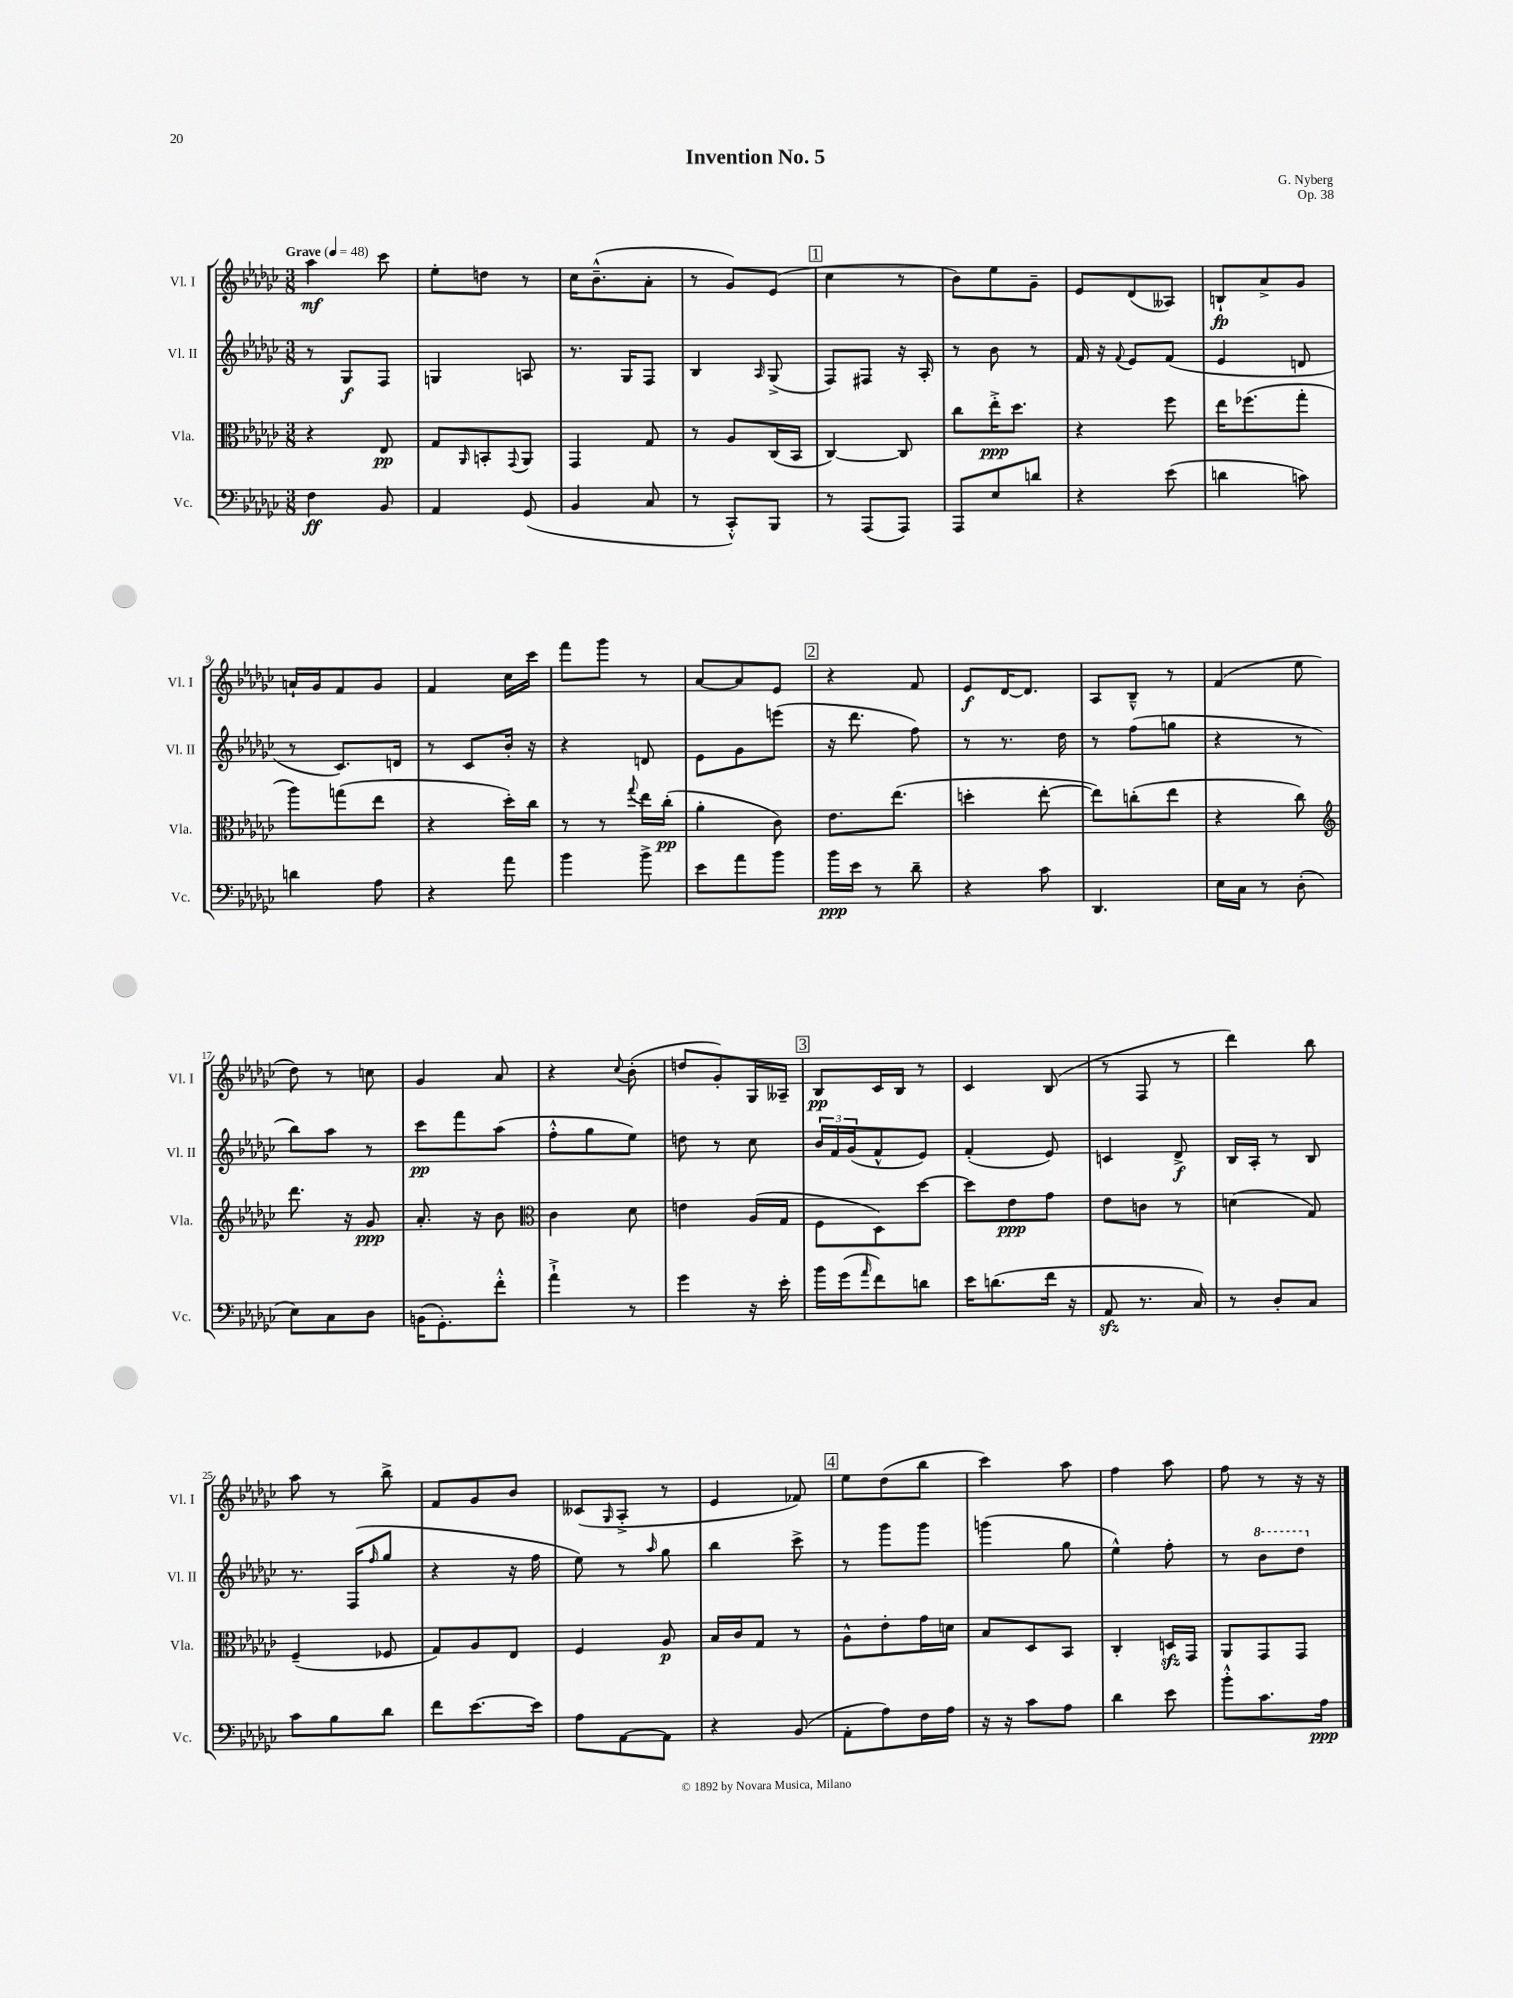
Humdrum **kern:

**kern	**kern	**kern	**kern
*staff4	*staff3	*staff2	*staff1
*clefF4	*clefC3	*clefG2	*clefG2
*k[b-e-a-d-g-c-]	*k[b-e-a-d-g-c-]	*k[b-e-a-d-g-c-]	*k[b-e-a-d-g-c-]
*M3/8	*M3/8	*M3/8	*M3/8
*MM48	*MM48	*MM48	*MM48
4F	4r	8r	4aa-
.	.	8G-	.
8BB-	8E-	8F	8ccc-
=	=	=	=
4AA-	8G-	4G	8ee-'
.	16qqAA-	.	.
.	8BB'	.	8dd
.	8qqGG-	.	.
(8GG-	8AA-	8A	8r
=	=	=	=
4BB-	4GG-	8.r	16cc-
.	.	.	(8.b-~^^
.	.	16G-	.
8C-	8G-	8F	8a-'
=	=	=	=
8r	8r	4B-	8r
8CC-'^^)	8A-	.	8g-)
.	.	16qqA-	.
8BBB-	(16C-	(8G-^	(8e-
.	16BB-	.	.
=	=	=	=
8r	[4C-)	8F)	4cc-
(8AAA-	.	8F#	.
8AAA-)	8C-]	16r	8r
.	.	16A-'	.
=	=	=	=
8AAA-	8cc-	8r	8b-)
8E-	16ee-'^	8b-	8ee-
.	8.dd-	.	.
8d	.	8r	8g-~
=	=	=	=
4r	4r	16f	8e-
.	.	16r	.
.	.	8qqf	.
.	.	8e-	(8d-
(8e-	8ff	(8f	8A--)
=	=	=	=
4d	16ee-	4e-	8B`
.	(8.ff-	.	.
.	.	.	8a-^
8c)	8gg-'	8d	8g-
=	=	=	=
4d	8aa-)	8r	16a`
.	.	.	16g-
.	(8gg	8.c-)	8f
8A-	8ee-	.	8g-
.	.	16d	.
=	=	=	=
4r	4r	8r	4f
.	.	8c-	.
8a-	16dd-')	16b-'	16cc-
.	16cc-	16r	16ccc-
=	=	=	=
4b-	8r	4r	8fff
.	8r	.	8ggg-
.	8qqgg-	.	.
8b-^	16ee-	8d	8r
.	(16cc-'	.	.
=	=	=	=
8e-	4a-'	8e-	[8a-
8a-	.	8g-	8a-]
8b-	8c-)	(8eee	8e-
=	=	=	=
16b-	8.e-	16r	4r
16e-	.	8.ddd-	.
8r	.	.	.
.	(8.ee-	.	.
8d-~	.	8ff)	8f
=	=	=	=
4r	4dd'	8r	8e-
.	.	8.r	[16d-
.	.	.	8.d-]
8c-	[8ee-'	.	.
.	.	16dd-	.
=	=	=	=
4.DD-	8ee-])	8r	8A-
.	(8cc'	(8ff	8B-~^^
.	8ee-	8gg	8r
=	=	=	=
16E-	4r	4r	(4f
16C-	.	.	.
8r	.	.	.
(8D-'	8cc-)	8r	8ee-
=	=	=	=
*	*clefG2	*	*
8E-)	8.ddd-	8bb-)	8dd-)
8C-	.	8aa-	8r
.	16r	.	.
8D-	8g-	8r	8cc
=	=	=	=
(16BB	8.a-'	8ccc-	4g-
8.GG-')	.	.	.
.	.	8fff	.
.	16r	.	.
8f'^^	8b-	(8aa-	8a-
=	=	=	=
*	*clefC3	*	*
4a-`^	4c-	8ff'^^	4r
.	.	8gg-	.
.	.	.	8qqcc-
8r	8d-	8ee-)	(8b-'
=	=	=	=
4g-	4e	8dd	8dd
.	.	8r	8g-')
16r	(16A-	8cc-	16G-
16e-'	16G-	.	16A--~
=	=	=	=
16b-	8F	24b-	8B-
.	.	24f	.
(16g-	.	.	.
.	.	(24g-	.
16qqa-	.	.	.
8f)	8D-)	8f^^	16c-
.	.	.	16B-
8d	[8dd-	8e-)	8r
=	=	=	=
16e-	8dd-]	(4f'	4c-
(8.d	.	.	.
.	8e-	.	.
16f	8g-	8e-)	(8B-
16r	.	.	.
=	=	=	=
8AA-	8e-	4c	8r
8.r	8c	.	8F
.	8r	8d-^	8r
16C-)	.	.	.
=	=	=	=
8r	(4d	16B-	4ddd-)
.	.	16A-'	.
8D-'	.	8r	.
8C-	8G-)	8B-	8bb-
=	=	=	=
8c-	(4F~	8.r	8aa-
8B-	.	.	8r
.	.	(16F	.
.	.	16qqff	.
8d-	8F-	8gg-	8bb-^
=	=	=	=
8f	8G-)	4r	8f
[8.e-	8A-	.	8g-
.	8E-	16r	8b-
16e-]	.	16ff	.
=	=	=	=
8A-	4F	8ee-)	(8c--
.	.	.	16qqG-
[8AA-	.	8r	8A-'^
.	.	16qqaa-	.
8AA-]	8A-	8gg-	8r
=	=	=	=
4r	16B-	4bb-	4e-
.	16c-	.	.
.	8G-	.	.
(8BB-	8r	8ccc-^	8f-)
=	=	=	=
8AA-'	8A-^^	8r	8ee-
8A-)	8e-'	8ggg-	(8dd-
16F	16g-	8ggg-	8bb-
16A-	16d	.	.
=	=	=	=
16r	8B-	(4ggg	4ccc-)
16r	.	.	.
8c-	8D-	.	.
8A-	8BB-	8gg-	8aa-
=	=	=	=
4d-	4C-'	4ee-^^)	4ff
8e-	16D	8ff'	8aa-
.	16GG-	.	.
=	=	=	=
8b-'^^	8AA-	8r	8ff
8.c-	8GG-	8bb-	8r
.	8GG-	8ddd-	16r
16A-	.	.	16r
==	==	==	==
*-	*-	*-	*-
